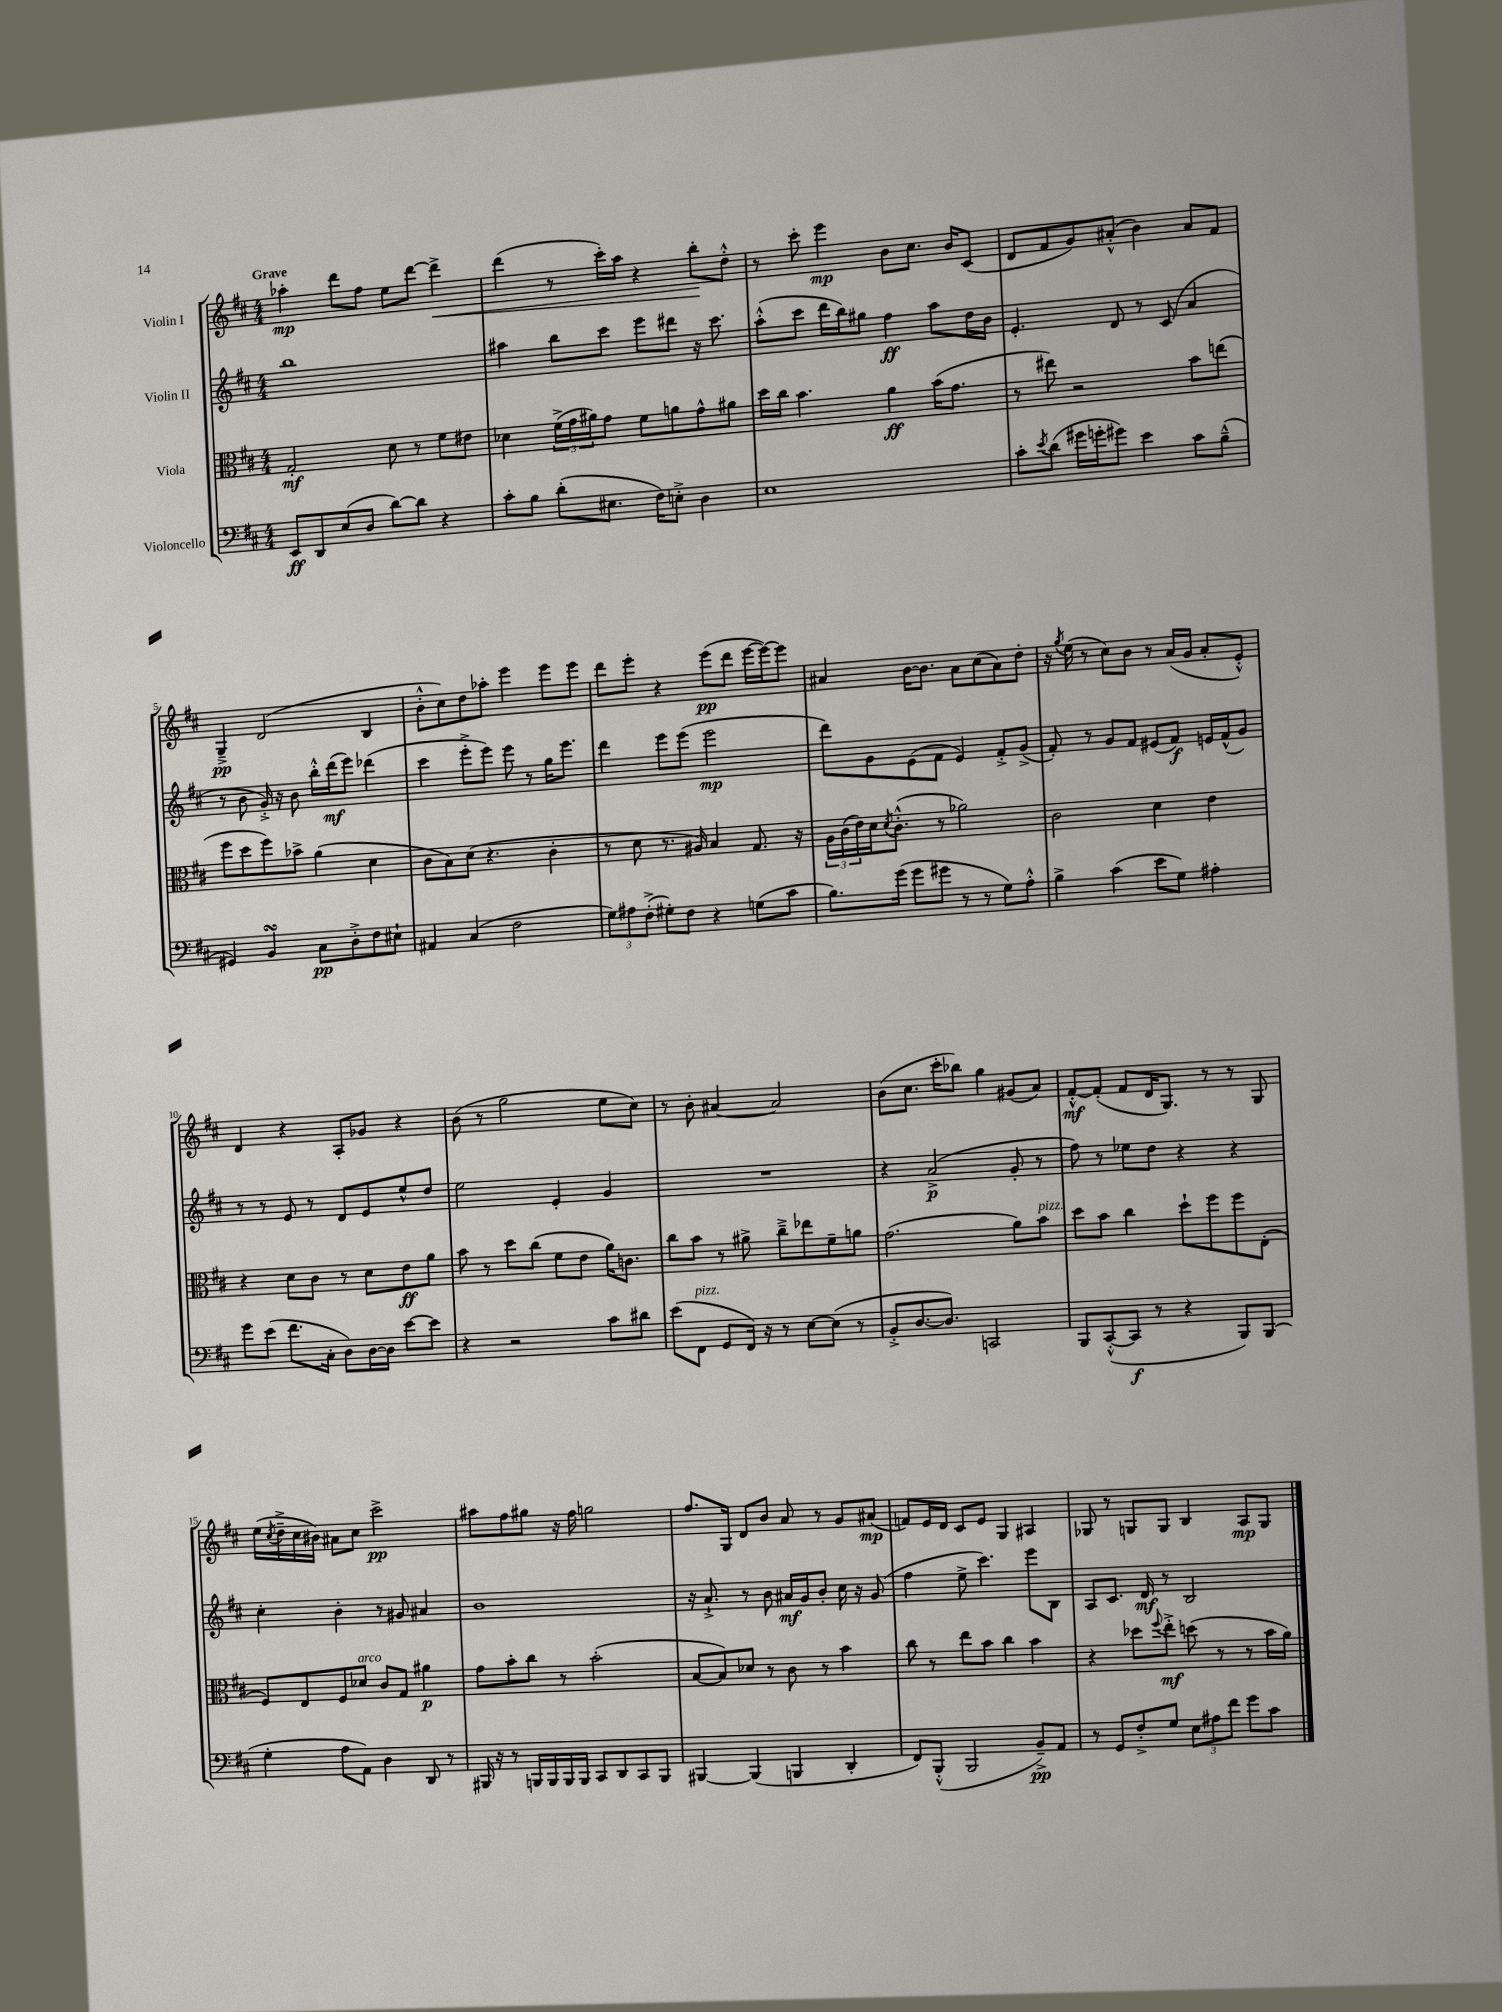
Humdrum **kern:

**kern	**kern	**kern	**kern
*staff4	*staff3	*staff2	*staff1
*clefF4	*clefC3	*clefG2	*clefG2
*k[f#c#]	*k[f#c#]	*k[f#c#]	*k[f#c#]
*M4/4	*M4/4	*M4/4	*M4/4
8EE	2G'	1bb	4aa-'
8DD	.	.	.
(8E	.	.	8ddd
8D	.	.	8ff#
[8d)	8d	.	8ee
8d]	8r	.	[8ddd
4r	8f#	.	4ddd^]
.	8e#	.	.
=	=	=	=
8c#'	4d-	4aa#	(4ddd
8B	.	.	.
(8d'	(24f#^	8bb	8r
.	24g	.	.
.	24a#)	.	.
8.E#	8g	8ccc#	16ccc#')
.	.	.	16aa
.	8f#	8eee	4r
16F#)	.	.	.
8E'^	8a	8ddd#	.
4D	8g^^	16r	8bb'
.	.	8.ccc#	.
.	8a#	.	8dd'^^
=	=	=	=
1E	16dd	(8aa'^^	8r
.	16cc#	.	.
.	4.b	8ccc#	8ccc#'
.	.	16ddd	4eee
.	.	16bb)	.
.	.	8gg#	.
.	4a	4ff#	8b
.	.	.	8.cc#
.	(16b	8aa	.
.	8.g	.	16b
.	.	16dd	(8c#
.	.	16b	.
=	=	=	=
8c#'	8r	4.e'	8d
8qe	.	.	.
(8d	8ee#)	.	8f#
16g#	2r	.	8g)
16g'	.	.	.
8g#)	.	8d	(8a#'^^
4e	.	8r	4b)
.	.	(8c#	.
8c#	8b	4a	8a#
(8B~^^	(8ee	.	8f#
=	=	=	=
4GG#)	8ff#	8r	4G~^
.	8dd	8b	.
4BB	8ff#)	16g'^)	(2d
.	.	16r	.
.	8b-^	8b	.
8C#	(4a	16bb'^^	.
.	.	(16ddd	.
8D'^	.	8eee)	.
8F#	4d	(4ddd-	4B
8E#`	.	.	.
=	=	=	=
4AA#	8c#	4ccc#	8b'^^
.	8B)	.	8cc#)
(4C#	(8d	8eee'^	8dd
.	4.r	8eee)	8aa-'
2F#	.	8eee	4eee
.	.	8r	.
.	4c#'	16gg	8eee
.	.	8.eee	.
.	.	.	8eee
=	=	=	=
12G)	8r	4ddd	8ddd
12A#	.	.	.
.	8d	.	8eee'
(12F#'^	.	.	.
8G#')	8.r	8eee	4r
8F#	.	(8eee	.
.	16A#)	.	.
4r	4B	2eee	(8eee
.	.	.	8ddd
(8G	8.G	.	[16eee
.	.	.	16eee_)
8c#	.	.	8eee]
.	16r	.	.
=	=	=	=
8.B)	24A	8ddd)	4a#
.	(24c#	.	.
.	24e)	.	.
.	16d	8g	.
.	8qd	.	.
(16g	(8.c#'^^	.	.
8g	.	(8e	[16b
.	.	.	8.b]
8g#	8r	8f#	.
8r	2a-)	4e)	8a#
8r	.	.	(8cc#
8G)	.	8f#'^	8a#)
8A'^^	.	(8g^	8dd'
=	=	=	=
4B^	2c#	8f#')	16r
.	.	.	8qgg
.	.	.	(16ee
.	.	8r	8r
(4c#	.	8g	8cc#)
.	.	8f#	8b
8e	4d	(8e#	8r
8G)	.	8f#)	(16a
.	.	.	16g
4A#'	4e	16e	8a'
.	.	(16f#^^	.
.	.	8g)	8e'^^)
=	=	=	=
8g	4r	8r	4d
(8e	.	8r	.
8.f#	8d	8e	4r
.	8c#	8r	.
16C#'	.	.	.
8D)	8r	8d	8A'
[16D	8d	8e	8g-
16D]	.	.	.
[8e	8e	8ee^^	4r
8e]	8a	8dd	.
=	=	=	=
4r	8b	2ee	(8b
.	8r	.	8r
2r	8dd	.	2gg
.	(8cc#	.	.
.	8f#	4e'	.
.	8e	.	.
8c#	16a)	4g	8ee
.	8.c	.	.
8d#	.	.	8cc#)
=	=	=	=
(8e	8cc#	1r	8r
8FF#	8b	.	8b'
8GG	8r	.	[4a#
16FF#)	8a#^	.	.
16r	.	.	.
8r	8cc#~^	.	2a#]
[8E	8ee-	.	.
(8E]	8f#~	.	.
8r	8a	.	.
=	=	=	=
8BB'^	(2.g	4r	(8b
[8.D	.	.	8.cc#
.	.	(2a^	.
8.D])	.	.	16ccc#'
.	.	.	8bb-)
2CC	.	.	4gg
.	8a)	8g'	(8g#
.	8b	8r	8a)
=	=	=	=
8BBB	8dd	8ff#)	[8f#'^^
([8CC#'^^	8b	8r	(8f#']
8CC#]	4cc#	8ee-	8f#
8r	.	8dd	16d
.	.	.	8.G)
4r	8dd`	4r	.
.	8ff#	.	8r
8BBB)	8ff#	4r	8r
(8BBB	(8E'	.	8G
=	=	=	=
4G'	8F#)	4cc#'	(16ee
.	.	.	8qcc#
.	.	.	16dd~^
.	8E	.	16cc#
.	.	.	16b#)
8A	8F#	4b'	8a#
8AA)	8d-	.	8cc#
4D	8c#	8r	2ccc#^
.	8G	8g#	.
8DD	4a#	4a#	.
8r	.	.	.
=	=	=	=
16BBB#	8g	1b	8aa#
16r	.	.	.
8r	8b'	.	8ff#
16BBB	8cc#	.	8gg#
16BBB	.	.	.
16BBB	8r	.	16r
16BBB	.	.	16ff#
8CC#	(2b'	.	2gg
8DD	.	.	.
8CC#	.	.	.
8BBB	.	.	.
=	=	=	=
[4BBB#	[8B	16r	8.ff#
.	.	8.a`^	.
.	8B])	.	.
.	.	.	16G
(4BBB#]	8d-	8r	8d
.	8r	8b	8b
4BBB	8c#	16a#	8a
.	.	16g	.
.	8r	8b'	8r
4DD'	4b	16cc#	8g
.	.	16r	.
.	.	(8g	(8a#
=	=	=	=
8FF#)	8cc#	4ff#	8f)
(8BBB'^^	8r	.	16e
.	.	.	16d
2BBB	8ee	8ee^	8c#
.	8b	4.ccc#)	8e
.	4cc#	.	4G
8BB~^)	4b	8eee	4A#
8AA	.	8B	.
=	=	=	=
8r	4r	8A	8G-
8GG	.	8.c#	8r
8F#'^	8dd-	.	8G
.	.	16d	.
.	8qqff#	.	.
8G	8ee'^	8r	8G
12E	(8dd	2B	4B
12A#	.	.	.
.	8r	.	.
12f#	.	.	.
8g	8r	.	8A
8c#	16b	.	8G
.	16a)	.	.
==	==	==	==
*-	*-	*-	*-
